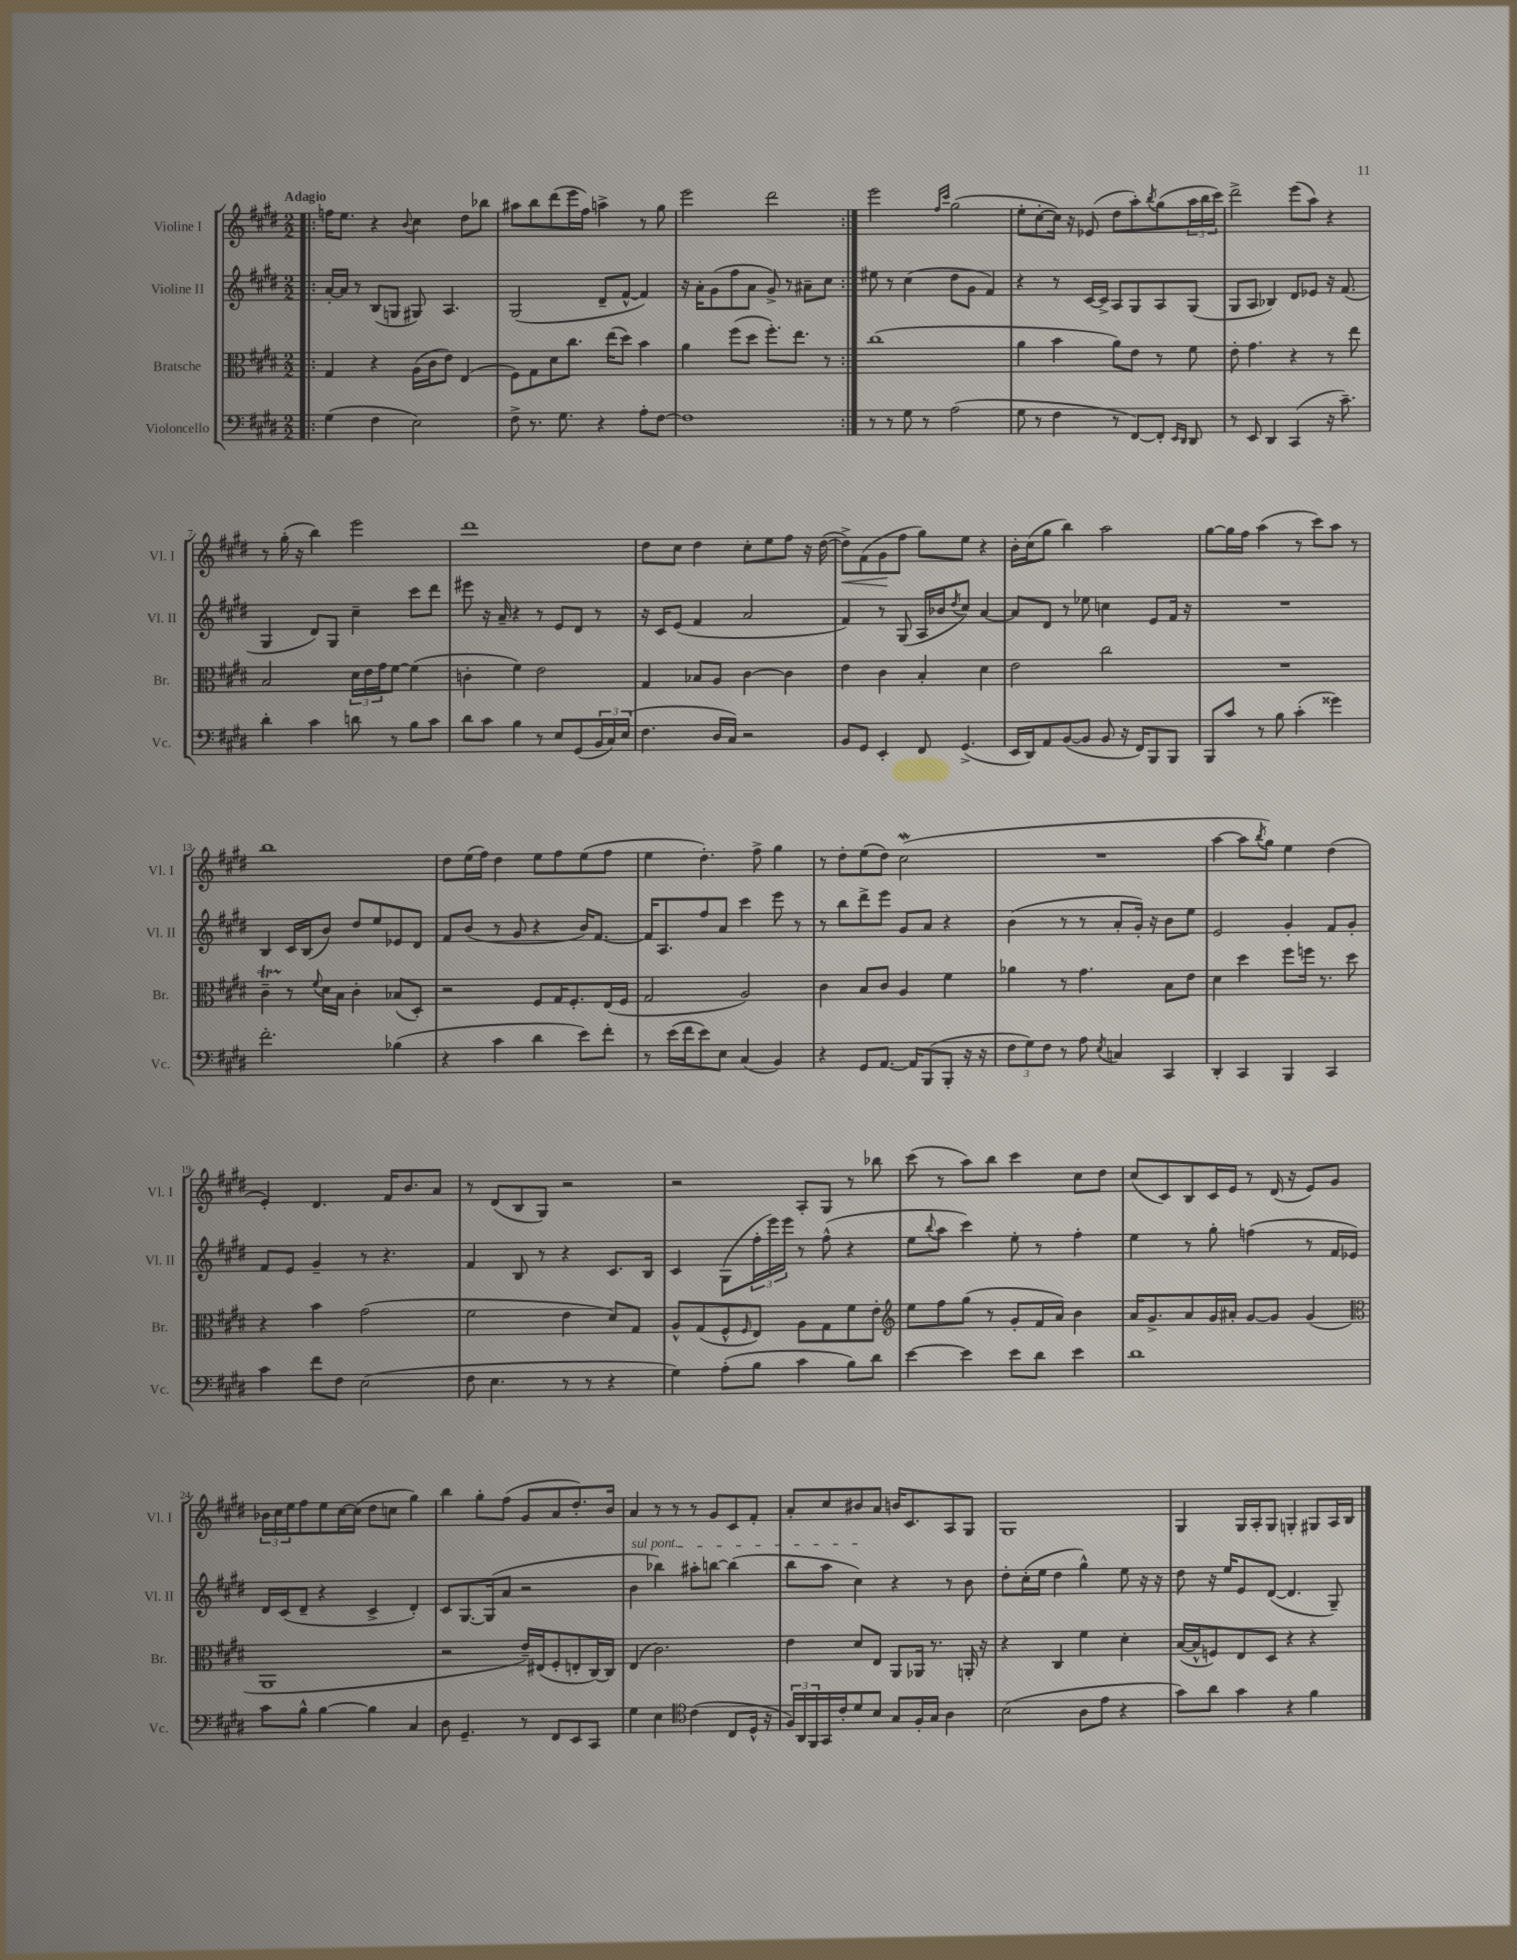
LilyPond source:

<<
\new StaffGroup <<
\new Staff = "s0" \with { instrumentName = "Violine I" shortInstrumentName = "Vl. I" } {
    \clef treble \key e \major \numericTimeSignature \time 2/2 \tempo "Adagio"
    \repeat volta 2 { \bar ".|:" f''16 e''8. r4 \appoggiatura { b'8 } cis''4 dis''8 bes''8 |
    ais''8 b''8 dis'''8( e'''16 fis''16) a''4-> r8 gis''8 |
    e'''2 dis'''2 | }
    e'''2 \grace { fis''16 cis'''16 } gis''2( |
    e''8-. cis''8~-. cis''16) r16 ees'8( dis''8 a''8-.) \acciaccatura { b''8 } gis''8( \tuplet 3/2 { a''16 b''16 cis'''16) } |
    dis'''2-> e'''8( a''8) r4 |
    r8 gis''16-.( r16 b''4) e'''2 |
    dis'''1 |
    dis''8 cis''8 dis''4 cis''8-. e''8 fis''8 r16 dis''16~( |
    dis''8->\<) fis'8( gis'8\! fis''8 gis''8) e''8 r4 |
    b'16-. cis''16( gis''8 b''4) a''2 |
    gis''8~ gis''16 fis''16 a''4( r8 cis'''8) a''8 r8 |
    b''1 |
    dis''8 e''16( fis''16) dis''4 e''8 fis''8 e''8( fis''8 |
    e''4 dis''4.-.) fis''8-> gis''4 |
    r8 dis''8-. e''8( dis''8) cis''2\mordent( |
    R1 |
    a''4~ a''8 \acciaccatura { b''8 } gis''8) e''4 dis''4( |
    e'4-.) dis'4. fis'16 b'8. a'8 |
    r8 dis'8( b8 gis8) r2 |
    r2 a8-. gis8 r8 bes''8 |
    cis'''8( r8 a''8) b''8 cis'''4 cis''8 dis''8 |
    cis''8( cis'8) b8 cis'16 e'16 r8 dis'16( r16 e'8) gis'8 |
    \tuplet 3/2 { bes'16 cis''16 e''16 } fis''8 e''8 cis''16~ cis''16( dis''8 c''8 gis''4) |
    b''4 gis''8-. fis''8( gis'8 a'8 dis''8.-.) b'16 |
    a'4 r8 r8 r8 gis'8 cis'8 fis'8-. |
    a'8-. cis''8 bis'8 a'8 b'16 cis'8. a8 gis8 |
    gis1 |
    gis4 gis16 a16-. gis8 g4-. gis8 a16 b16 \bar "|." |
}
\new Staff = "s1" \with { instrumentName = "Violine II" shortInstrumentName = "Vl. II" } {
    \clef treble \key e \major \numericTimeSignature \time 2/2
    \repeat volta 2 { \bar ".|:" a'16~-. a'16 r8 b8( g8 gis8) a4. |
    gis2( dis'8-- fis'8~-^ fis'4) |
    r16 a'16-. gis'8( fis''8 a'8 gis'8->) r8 ais'8-- cis''8 | }
    eis''8 r8 cis''4( dis''8 gis'8 fis'4) |
    r4 r8 cis'16~ cis'16-> a8 gis8 a8 gis8( |
    gis8 a8 bes4) dis'8 ees'8 r16 fis'8.( |
    gis4 dis'8) gis8 cis''4-- cis'''8 dis'''8 |
    eis'''8 r16 a'16-- r4 r8 e'8 dis'8 r8 |
    r16 cis'16 e'8( fis'4 a'2 |
    fis'4) r8 gis8( a16 bes'16 \acciaccatura { dis''8 } cis''8) a'4~ |
    a'8 dis'8 r8 ees''8 c''4 e'8 fis'16 r16 |
    R1 |
    b4 cis'16 b16( b'8) dis''8 e''8 ees'8 dis'8 |
    fis'8 b'8( r8 gis'8 r4 b'16) fis'8.~ |
    fis'16 a8. fis''8 a'8 cis'''4 e'''8 r8 |
    r8 b''8 dis'''8-> e'''8 gis'8 a'8 r4 |
    b'4( r8 r8 a'8-. gis'16-.) r16 b'8 e''8 |
    e'2 gis'4-. fis'8 gis'8-. |
    fis'8 e'8 gis'4-- r8 r4. |
    fis'4 b8 r8 r4 cis'8. b16 |
    cis'4 gis8( \tuplet 3/2 { fis''16-. e'''16) e'''16 } r8 fis''8-^( r4 |
    e''8 \appoggiatura { b''8 } a''8 cis'''4) e''8-. r8 fis''4-. |
    e''4 r8 gis''8-. f''4( r8 fis'16 ees'16) |
    dis'16 cis'16( dis'8-- r4 cis'4-> dis'4-.) |
    cis'8 gis8.~ gis16( a'8 r2 |
    \once \override TextSpanner.bound-details.left.text = \markup { \italic "sul pont." } b'4\startTextSpan bes''4) ais''8-. b''8~ b''4( |
    b''8 a''8 cis''4\stopTextSpan) r4 r8 b'8 |
    dis''8-. cis''16-.( e''16 dis''4 gis''4-^) e''8 r16 r16 |
    dis''8 r16 e''16 e'8 dis'8~( dis'4. gis8--) \bar "|." |
}
\new Staff = "s2" \with { instrumentName = "Bratsche" shortInstrumentName = "Br." } {
    \clef alto \key e \major \numericTimeSignature \time 2/2
    \repeat volta 2 { \bar ".|:" gis4 r4 a16( cis'16 e'8) e4( |
    fis8) gis8 dis'8 cis''8. e''16( dis''8) b'4 |
    a'4 fis''8( dis''8 fis''8.-.) e''8. r8 | }
    cis''1( |
    a'4 b'4 a'8) e'8 r8 fis'8 |
    e'8-. gis'4. r4 r8 e''8 |
    b2 \tuplet 3/2 { dis'16 e'16 gis'16 } fis'8~ fis'4( |
    c'4-. fis'4) e'2 |
    gis4 bes8 a8 cis'4~ cis'4 |
    e'4 cis'4 b4-. dis'4 |
    e'2 cis''2 |
    R1 |
    cis'4--\startTrillSpan r8\stopTrillSpan \appoggiatura { fis'8 } dis'16 b16 cis'4-. bes8( dis8-.) |
    r2 fis8 gis16 fis8.-. e16( fis16 |
    gis2 a2) |
    cis'4 b8 cis'8 a4 fis'4 |
    aes'4 r8 gis'4. b8 e'8 |
    dis'4 dis''4 fis''8 f''16 r8. dis''8 |
    r4 b'4 gis'2( |
    fis'2 e'4 dis'8) gis8 |
    a8-^ gis8( fis8-^ \grace { fis16 } e8) a8 gis8 fis'8 e'8-. |
    \clef treble e''8 fis''8 gis''8( r8 gis'8-. fis'16 a'16) b'4 |
    a'16 gis'8.-> a'8 gis'16 ais'16-. gis'8~ gis'8 gis'4( |
    \clef alto a,1 |
    r2 e'16--) eis16( fis8-. e8-. cis16~) cis16 |
    e4( cis'2.) |
    e'4 dis'8 e8 a,8 aes,16 r8. a,16-. r16 |
    r4 cis4 fis'4 dis'4-. |
    b16~( b16-^ f8) e8 dis8 r4 r4 \bar "|." |
}
\new Staff = "s3" \with { instrumentName = "Violoncello" shortInstrumentName = "Vc." } {
    \clef bass \key e \major \numericTimeSignature \time 2/2
    \repeat volta 2 { \bar ".|:" gis4( fis4 e2) |
    fis8-> r8. gis8. r4 a8-. fis8~ |
    fis1 | }
    r8 r8 gis8 r8 a2( |
    gis8 r8 fis4 r8 fis,8~) fis,8-. \grace { e,16 dis,16 } dis,8 |
    r8 e,8 dis,4 cis,4( r16 cis'8.--) |
    dis'4-. cis'4 d'8 r8 b8 cis'8 |
    dis'8 cis'8 b4 r8 e8 gis,8( \tuplet 3/2 { b,16 cis16) e16( } |
    fis4. dis16 cis16) r2 |
    b,8 gis,8 e,4-. fis,8 gis,4.->( |
    e,16 dis,16) a,8 b,8~( b,8 b,8 r16 fis,16) b,,8 b,,8 |
    b,,8 cis'8 r8 b8 cis'4-.( gisis'4) |
    fis'2.-. bes4( |
    r4 cis'4 dis'4 e'8) fis'8-. |
    r8 e'16( fis'16 e'8) e8 cis4( b,4) |
    r4 gis,8 a,8.~ a,16 b,,8( b,,8-. r16 r16 |
    \tuplet 3/2 { fis8 gis8) fis8 } r8 a8 \acciaccatura { e8 } c4 cis,4 |
    dis,4-. cis,4 b,,4 cis,4 |
    cis'4 fis'8 fis8 e2( |
    fis8 e4. r8 r8 r4 |
    gis4) a8-.( b8 cis'4 b8) dis'8 |
    e'4~ e'4 e'8 dis'8 e'4 |
    dis'1 |
    cis'8 b8-^ b4~ b4 cis4 |
    dis8 gis,4.-- r8 fis,8 e,8 cis,8 |
    gis4 e4 \clef tenor cis'4( cis8 dis16-^ r16 |
    \tuplet 3/2 { fis16) a,16 fis,16 } gis,16 cis'16-. dis'8 b8 gis8 fis16-. gis16 a4 |
    b2( a8 e'8 r4 |
    gis'8) a'8 gis'4 r4 fis'4 \bar "|." |
}
>>
>>
